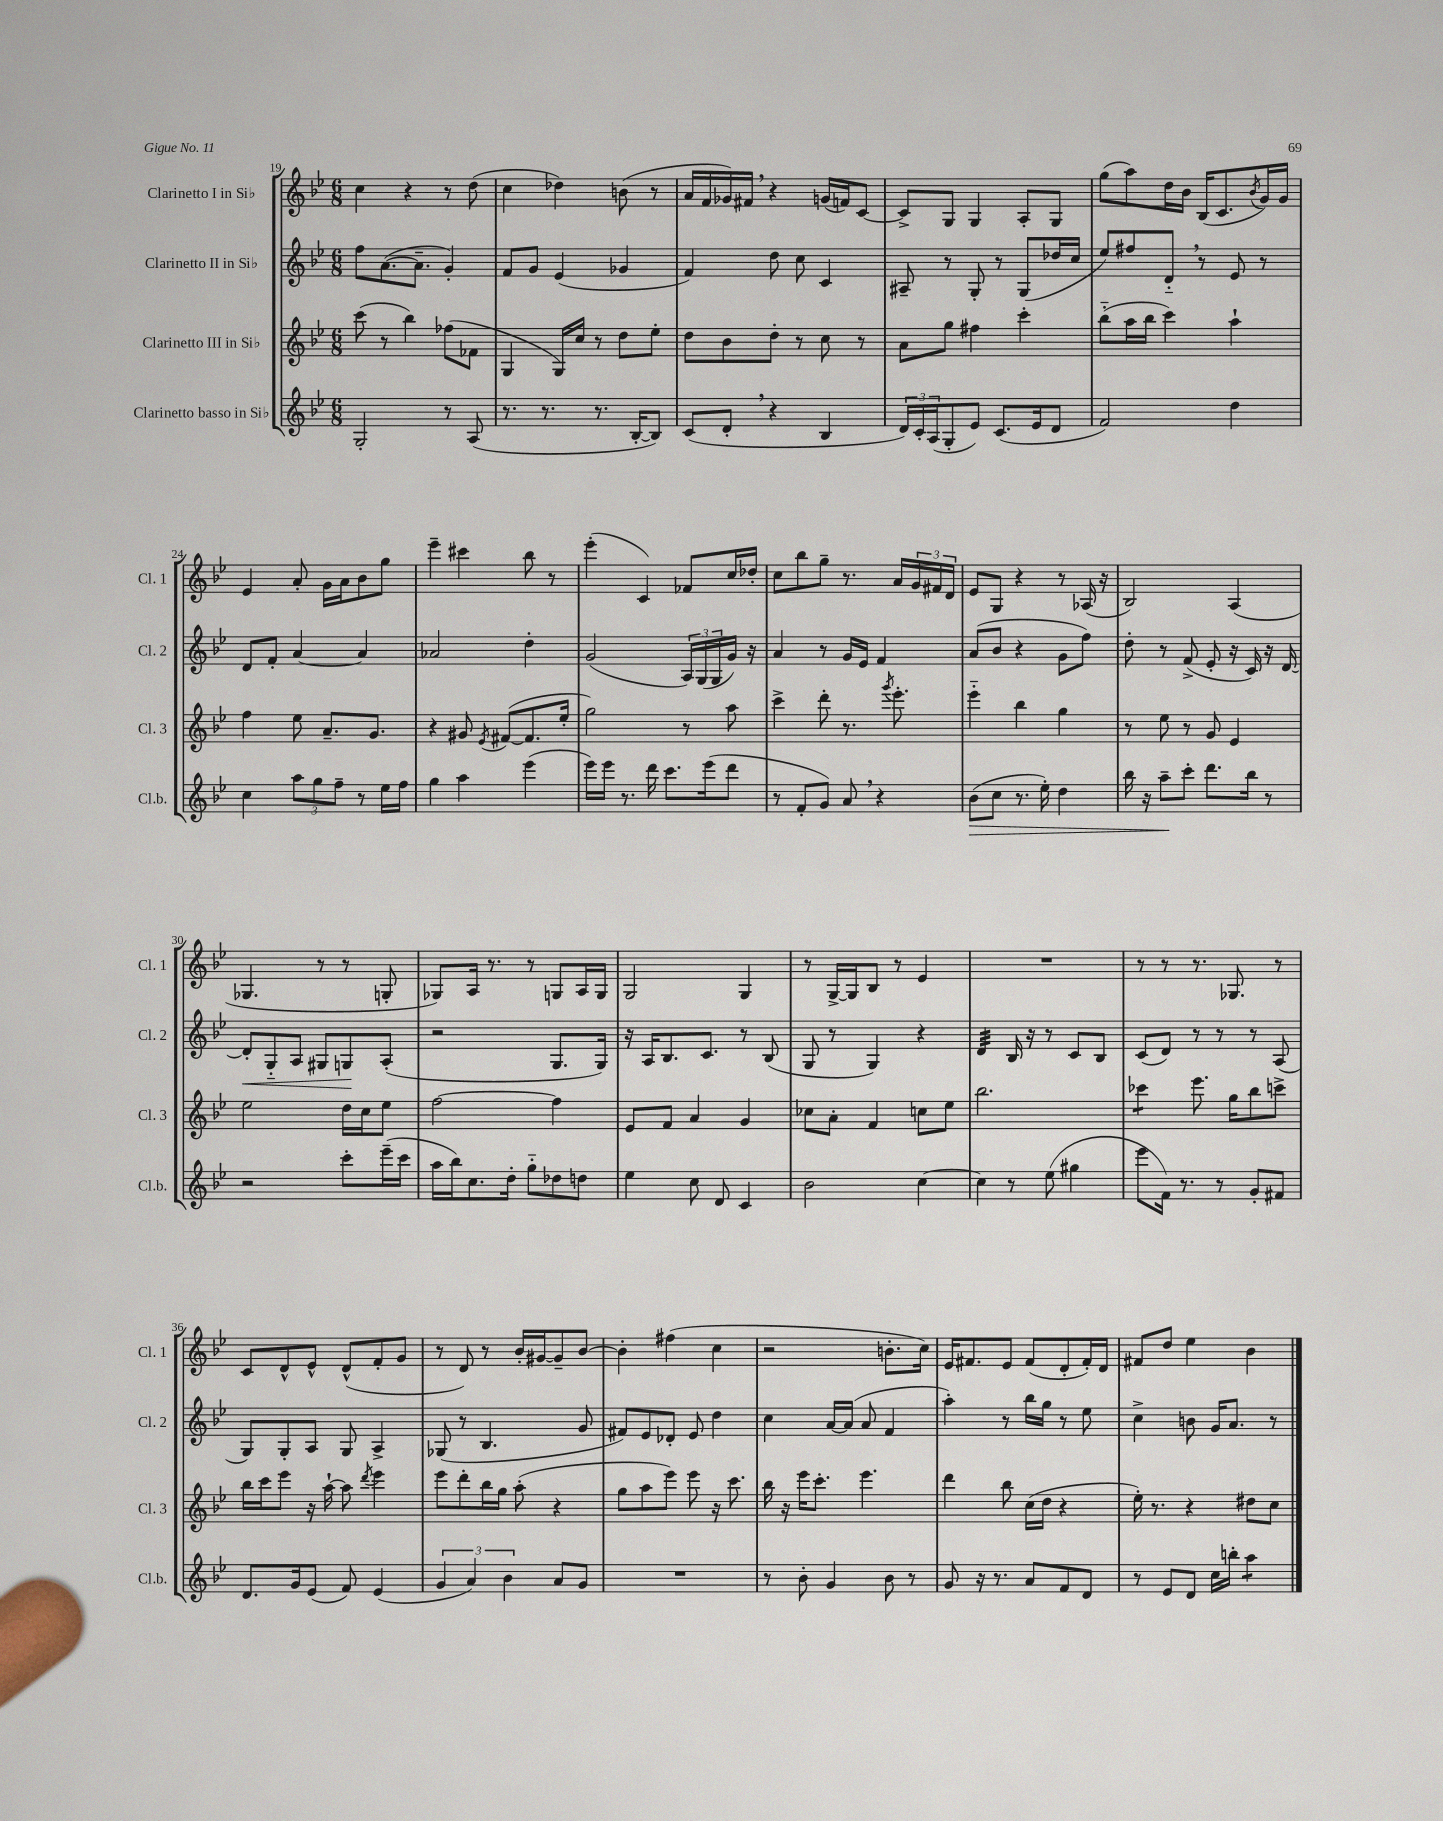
<<
\new StaffGroup <<
\new Staff = "s0" \with { instrumentName = "Clarinetto I in Sib" shortInstrumentName = "Cl. 1" } {
    \clef treble \key bes \major \numericTimeSignature \time 6/8
    c''4 r4 r8 d''8( |
    c''4 des''4) b'8( r8 |
    a'16 f'16 ges'16) fis'16 \breathe r4 g'16( f'16) c'8~ |
    c'8-> g8 g4 a8-. g8 |
    g''8( a''8) d''16 bes'16 bes16( c'8. \acciaccatura { bes'8 } g'16) g'16 |
    ees'4 a'8-. g'16 a'16 bes'8 g''8 |
    ees'''4-- cis'''4 bes''8 r8 |
    ees'''4-.( c'4) fes'8 c''16 des''16-. |
    c''8 bes''8 g''8-- r8. a'16 \tuplet 3/2 { g'16 fis'16 d'16 } |
    ees'8 g8 r4 r8 aes16( r16 |
    bes2) a4( |
    ges4. r8 r8 g8-. |
    ges8) a16 r8. r8 g8 a16 g16 |
    g2 g4 |
    r8 g16~-> g16 bes8 r8 ees'4 |
    R2. |
    r8 r8 r8. ges8. r8 |
    c'8 d'8-^ ees'8-^ d'8-^( f'8-. g'8 |
    r8 d'8) r8 bes'16-. gis'16~ gis'8-- bes'8~ |
    bes'4-. fis''4( c''4 |
    r2 b'8.-. c''16) |
    ees'16 fis'8. ees'8 fis'8( d'8-. fis'16-.) d'16 |
    fis'8 d''8 ees''4 bes'4 \bar "|." |
}
\new Staff = "s1" \with { instrumentName = "Clarinetto II in Sib" shortInstrumentName = "Cl. 2" } {
    \clef treble \key bes \major \numericTimeSignature \time 6/8
    f''8 a'8.~( a'8.-- g'4-.) |
    f'8 g'8 ees'4( ges'4 |
    f'4) d''8 c''8 c'4 |
    ais8-- r8 g8-. r8 g8( des''16 c''16 |
    ees''8) fis''8 d'8-_ \breathe r8 ees'8 r8 |
    d'8 f'8-. a'4~ a'4 |
    aes'2 d''4-. |
    g'2( \tuplet 3/2 { a16) g16( g16 } g'16) r16 |
    a'4 r8 g'16 ees'16 f'4 |
    a'8( bes'8 r4 g'8 f''8) |
    d''8-. r8 f'8->( ees'8-. r16 c'16) r16 d'16~ |
    d'8-.\< g8-_ a8 gis8 g8\! a8-.( |
    r2 g8. g16) |
    r16 a16 bes8. c'8. r8 bes8( |
    g8 r8 g4) r4 |
    d'4:32 bes16 r16 r8 c'8 bes8 |
    c'8( d'8) r8 r8 r8 a8( |
    g8) g8-. a8 g8 a4-> |
    ges8( r8 bes4. g'8 |
    fis'8) ees'8 des'8-. ees'8 d''4 |
    c''4 a'16~ a'16( a'8 f'4 |
    a''4-.) r8 bes''16 g''16 r8 ees''8 |
    c''4-> b'8 g'16 a'8. r8 \bar "|." |
}
\new Staff = "s2" \with { instrumentName = "Clarinetto III in Sib" shortInstrumentName = "Cl. 3" } {
    \clef treble \key bes \major \numericTimeSignature \time 6/8
    c'''8( r8 bes''4) fes''8( fes'8 |
    g4 g16) c''16 r8 d''8 ees''8-. |
    d''8 bes'8 d''8-. r8 c''8 r8 |
    a'8 g''8 fis''4 c'''4-. |
    bes''8-_( a''16 bes''16 c'''4) a''4-! |
    f''4 ees''8 a'8.-- g'8. |
    r4 gis'8 \acciaccatura { ees'8 } fis'8~( fis'8. ees''16-. |
    g''2) r8 a''8 |
    c'''4-> d'''8-. r8. \acciaccatura { g'''8 } ees'''8.-. |
    ees'''4-_ bes''4 g''4 |
    r8 ees''8 r8 g'8 ees'4 |
    ees''2 d''16 c''16 ees''8 |
    f''2~ f''4 |
    ees'8 f'8 a'4 g'4 |
    ces''8 a'8-. f'4 c''8 ees''8 |
    bes''2. |
    ces'''4:8 ees'''8. g''16 bes''8 c'''8-> |
    bes''16 c'''16 ees'''8 r16 a''16~-! a''8 \acciaccatura { d'''8 } ees'''4 |
    ees'''8 d'''8-. bes''16 g''16 a''8-.( r4 |
    g''8 a''8 ees'''8) ees'''8 r16 c'''8. |
    bes''16 r16 ees'''16 c'''8.-. ees'''4. |
    d'''4 bes''8 c''16( d''16 r4 |
    ees''16-.) r8. r4 dis''8 c''8 \bar "|." |
}
\new Staff = "s3" \with { instrumentName = "Clarinetto basso in Sib" shortInstrumentName = "Cl.b." } {
    \clef treble \key bes \major \numericTimeSignature \time 6/8
    g2-. r8 a8( |
    r8. r8. r8. bes16~-. bes8) |
    c'8( d'8-. \breathe r4 bes4 |
    \tuplet 3/2 { d'16) c'16-. a16( } g8-. ees'8) c'8.( ees'16 d'8 |
    f'2) d''4 |
    c''4 \tuplet 3/2 { a''8 g''8 f''8-- } r8 ees''16 f''16 |
    g''4 a''4 ees'''4( |
    ees'''16) ees'''16 r8. d'''16 c'''8. ees'''16( d'''8 |
    r8 f'8-. g'8) a'8 \breathe r4 |
    bes'8\>( c''8 r8. ees''16-.) d''4 |
    bes''16 r16 a''8--\! c'''8-. d'''8. bes''16 r8 |
    r2 c'''8-. ees'''16--( c'''16 |
    a''16 bes''16) c''8. d''16-. g''8-_ des''8 d''8 |
    ees''4 c''8 d'8 c'4 |
    bes'2 c''4~ |
    c''4 r8 ees''8( gis''4 |
    ees'''8 f'16) r8. r8 g'8-. fis'8 |
    d'8. g'16 ees'8( f'8) ees'4( |
    \tuplet 3/2 { g'4 a'4) bes'4 } a'8 g'8 |
    R2. |
    r8 bes'8-. g'4 bes'8 r8 |
    g'8 r16 r8. a'8 f'8 d'8 |
    r8 ees'8 d'8 c''16 b''16-. a''4:8 \bar "|." |
}
>>
>>
\layout { \context { \Score currentBarNumber = #19 } }
